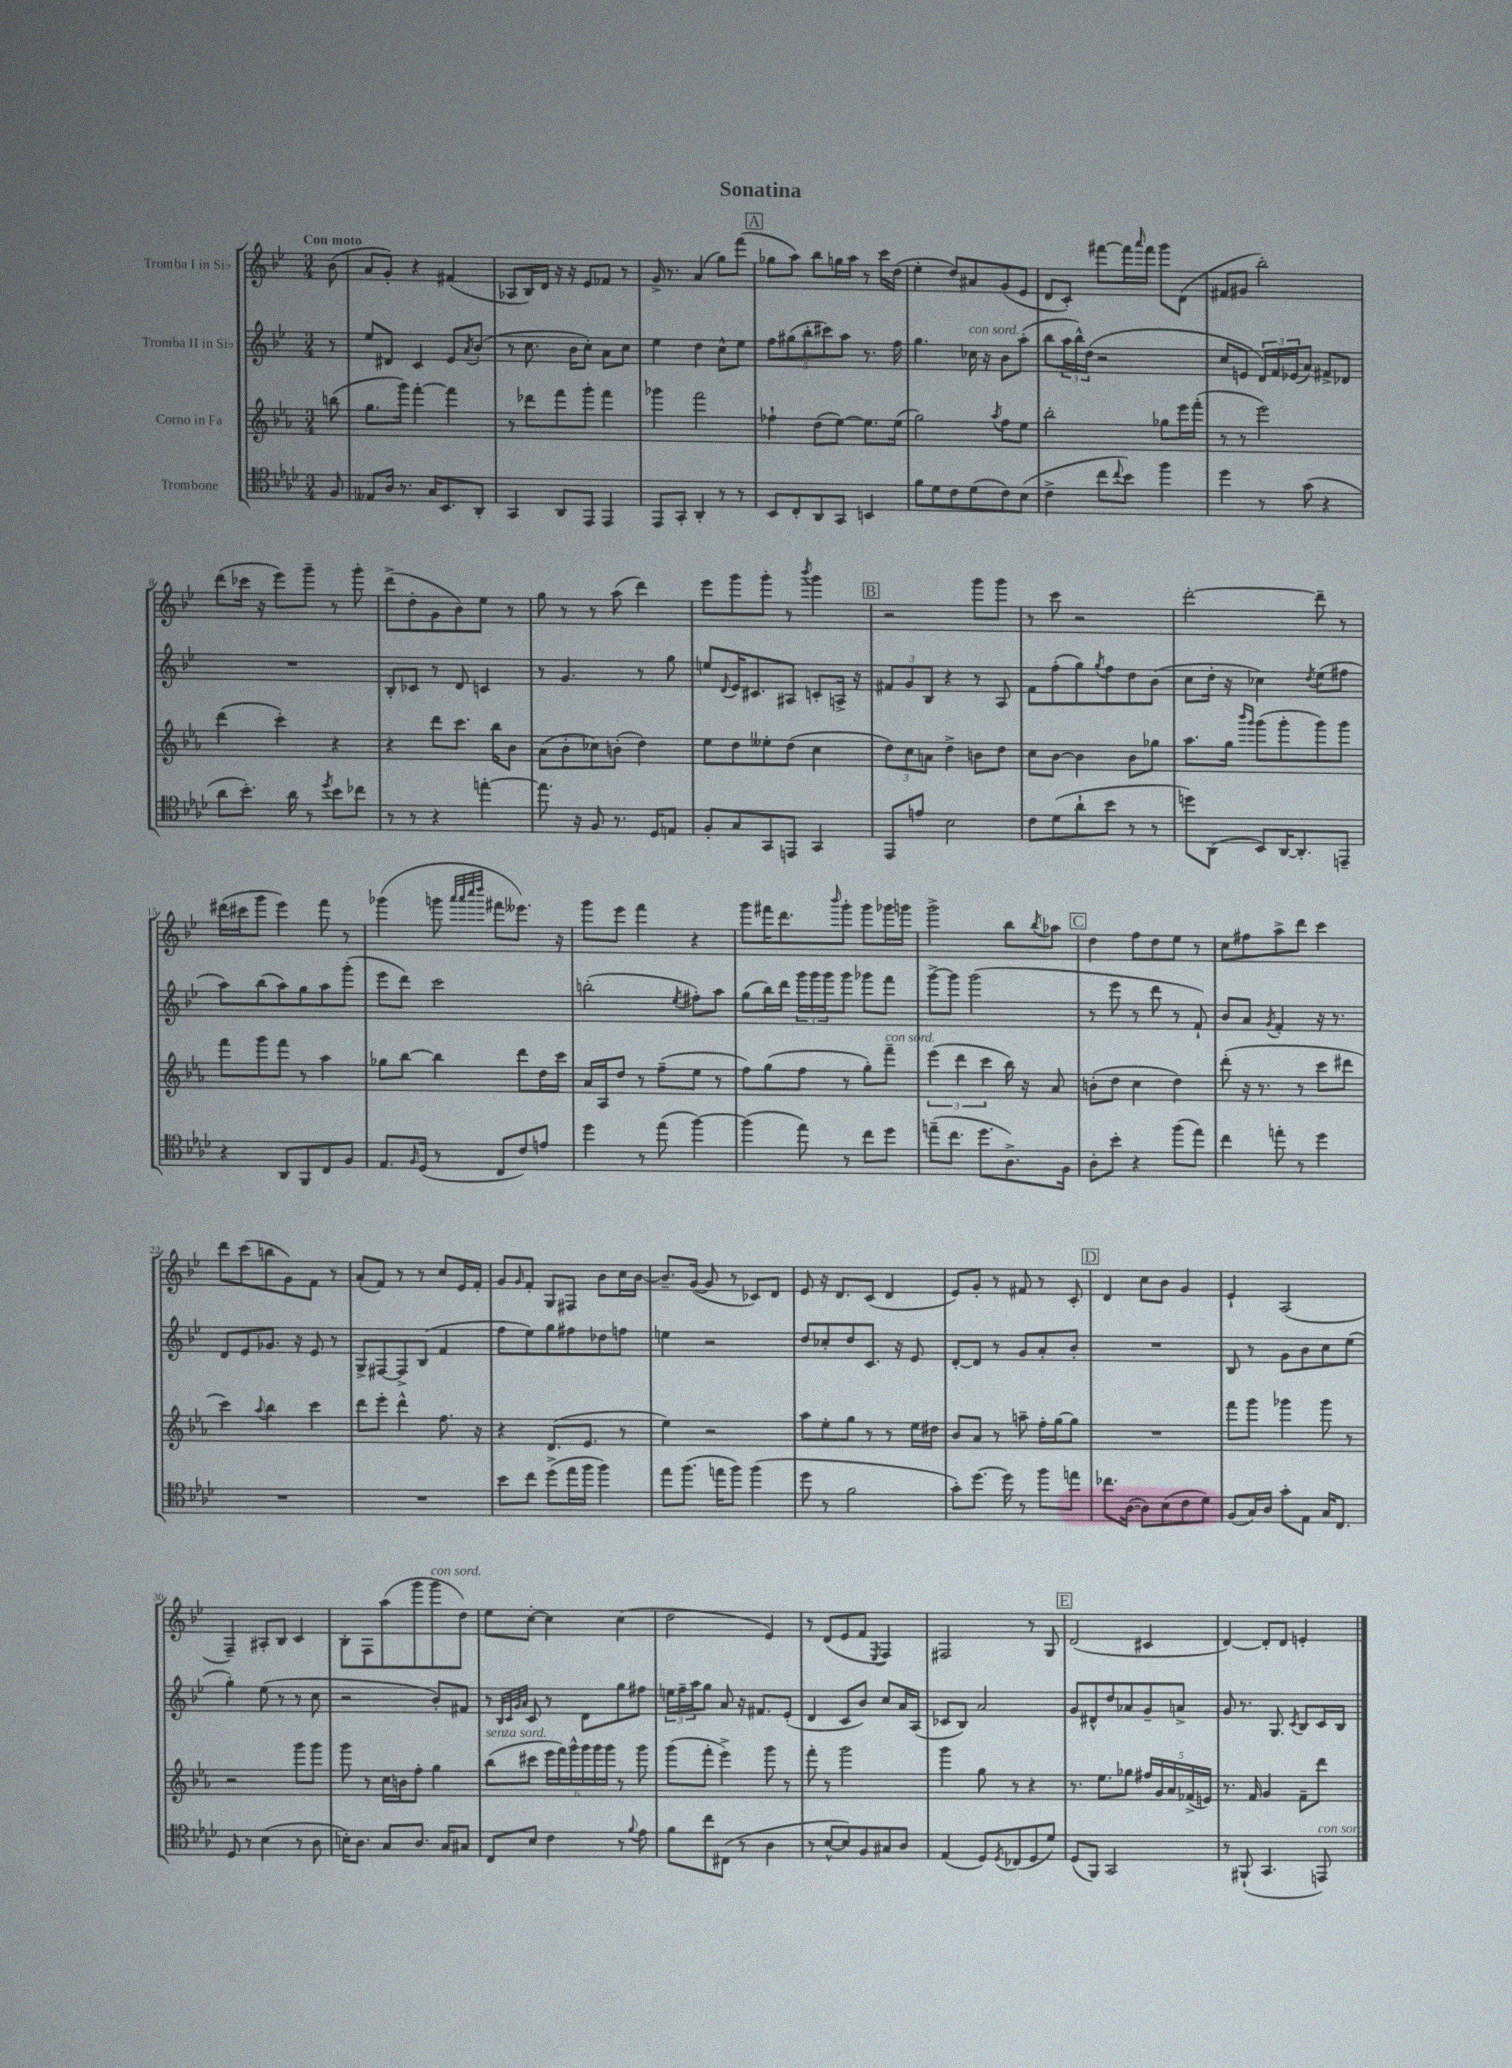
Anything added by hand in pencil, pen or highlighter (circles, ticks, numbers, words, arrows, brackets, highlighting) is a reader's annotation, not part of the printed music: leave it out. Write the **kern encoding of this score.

**kern	**kern	**kern	**kern
*staff4	*staff3	*staff2	*staff1
*clefC4	*clefG2	*clefG2	*clefG2
*k[b-e-a-d-]	*k[b-e-a-]	*k[b-e-]	*k[b-e-]
*M3/4	*M3/4	*M3/4	*M3/4
8F/	(8bb\	8r	(8b-\
=	=	=	=
8E--/L	8.gg\L	8ee-/L	8a/L
16A-/Jk	.	8d#/J	8g'/J)
8.r	16ggg\Jk)	.	.
.	[4fff'\	4c/	4r
16G/LK	.	.	.
8.BB-/	.	.	.
.	4fff\]	8e-/L	(4f#/
.	.	8qa/	.
8AA-'/J	.	(8b-'/J	.
=	=	=	=
4GG/	8r	8r	8A-/L
.	8ddd-\L	8.cc\	16B-/L)
.	.	.	16d/JJ
8AA-/L	8fff\	.	16r
.	.	16b-\LK	16r
8EE-/J	8ggg'\J	8cc'\J)	8e-/L
4EE-/	4fff\	8a\L	8f-/J
.	.	8cc\J	8r
=	=	=	=
8EE-/L	4ggg-\	4ee-\	16g^/
.	.	.	8.r
8GG'/J	.	.	.
4AA-'/	2fff\	4dd\	(4a/
8r	.	8cc^^\L	8gg\L)
8r	.	8ee-\J	(8fff\J
=	=	=	=
8BB-/L	4ff-`\	10ff\L	8gg-\L
.	.	(10gg#\	.
8C'/	.	.	8aa\J)
.	.	10bb-'\	.
8AA-/	(8dd\L	.	8bb-\L
.	.	10ccc#\)	.
8GG/J	[8ee-\J)	.	16gg\L
.	.	10aa\J	.
.	.	.	16aa\JJ
4BB/	8.ee-\]L	8.r	8r
.	.	.	16ccc\LL
.	(16ee-\Jk	16ff\	(16dd\JJ
=	=	=	=
8f\L	2gg\)	4.gg\	4ee-'\
8d-\	.	.	.
8c\	.	.	8dd/L)
(8d-\	.	16cc-\	8a#/
.	.	16r	.
.	8qaa-/	.	.
8c\)	8ff\L	8b-\L	(8g/
(8B-\J	8ee-\J	(8aa'\J	8e-/J
=	=	=	=
4c^\	2bb-'\	8bb-\L	8d/L
.	.	24aa\L	8c'/J)
.	.	24bb-^^\)	.
.	.	(24dd\JJ	.
8cc\L	.	2r	[8fff#\L
8qqcc/	.	.	.
8b-\J)	.	.	16fff#\]L
.	.	.	16qqaaa/
.	.	.	16fff#\JJ
4ff\	8gg-\L	.	8ggg\L
.	16eee-\L	.	(8d\J
.	(16fff'\JJ	.	.
=	=	=	=
4dd-\	8r	8cc/L	8f#/L
.	8r	8e/J	8g#/J
8r	2eee-\)	24d/LL)	2bb-'\)
.	.	24f/	.
.	.	(24e-/J	.
(8g\	.	8a/J)	.
4r	.	8f#^/L	.
.	.	8d-/J	.
=	=	=	=
8a-\L	(4ddd\	2.r	(8ddd\L
8.b-'\J)	.	.	16ccc-\Jk
.	.	.	16r
.	4ccc'\)	.	8eee-\L)
16a-\	.	.	.
8r	.	.	8ggg~\J
8qdd-/	.	.	.
8b-\L	4r	.	8r
8cc-\J	.	.	8ggg'\
=	=	=	=
8r	4r	8B-'/L	(8ddd^\L
8r	.	8c-/J	8dd'\
4r	8ddd\L	8r	8g\
.	8.ccc\J	8d/	8b-\)
[4ee'\	.	4c/	8ee-\J
.	16bb-\LK	.	.
.	8b-\J	.	8r
=	=	=	=
8.ee\]	(8a-\L	8r	8gg\
.	8b-'\	4.g/	8r
16r	.	.	.
8F/	8cc-\)	.	8r
8.r	(8b'\J	.	(8aa\
.	4dd\)	8r	4ddd\)
16D-/LK	.	.	.
8E/J	.	8gg\	.
=	=	=	=
8F'/L	8ee-\L	8ee/L	8eee-\L
.	.	8qqd/	.
8G/	8dd\	16e-/K	8ggg\
.	.	8.c#/	.
8GG/	8ee--'\	.	8ggg'\J
8EE/J	(8dd\J	8A#/J	8r
.	.	.	8qbbb-/
4GG/	4cc\	8c'/L	4ggg\
.	.	16A^/Jk	.
.	.	16r	.
=	=	=	=
8EE-/L	12dd\L)	12f#/L	2r
.	12cc\	12g/	.
8e/J	.	.	.
.	12a\J	12B-/J	.
2B-\	4dd^\	4r	.
.	8b\L	8r	8ggg\L
.	8dd\J	8A/	8ggg\J
=	=	=	=
8c\L	8cc\L	8f\L	8r
(8d-\	[8b-\J	(8ff'\	8ccc\
8a-`\	4b-\]	8gg\)	2r
.	.	8qgg/	.
8b-\J	.	8ff\	.
8r	8b-\L	8dd\	.
8r	8gg-\J	(8b-\J	.
=	=	=	=
8dd\L)	8.aa-\L	8cc\L	[2ddd'\
(8AA-\J	.	16dd'\Jk	.
.	16gg\Jk	16r	.
.	16qqbbb-/LL	.	.
.	16qqggg/JJ	.	.
8BB-/L)	(8ggg\L	4cc-\)	.
[16AA-/K	8ggg'\	.	.
8.AA-'/]	.	.	.
.	.	8qdd/	.
.	8ggg\)	(8ee-\L	8ddd~\]
8EE~/J	8ggg\J	8ff#\J	8r
=	=	=	=
4r	8fff\L	8aa\L)	(16ddd#\LL
.	.	.	16ccc#\J
.	8ggg\	(8bb-\	8ggg\J
8AA-/L	8fff\J	8aa\)	4eee-\)
8FF/	8r	8gg\	.
8C/	4aa-\	8aa\	8fff\
8F/J	.	(8ggg'\J	8r
=	=	=	=
8.E-/L	8gg-\L	8eee-\L	(4ggg-\
.	[8bb-\J	8ddd\J)	.
16qqF/	.	.	.
(16D-/Jk	.	.	.
8r	4bb-\]	2ccc\	8ggg\
.	.	.	32qqaaa/LLL
.	.	.	32qqaaa/
.	.	.	32qqcccc/
.	.	.	32qqdddd/JJJ
8C/L	.	.	8fff#\L
8c/)	8ddd\L	.	8.eee--\J)
8e/J	16dd\L	.	.
.	16ccc\JJ	.	16r
=	=	=	=
4dd-\	16a-/LL	(2bb'\	8ggg\L
.	16A-/J	.	.
.	8dd/J	.	8eee-\J
8r	8r	.	4fff\
(8ee-\	(8ff~\L	.	.
.	.	8qee-/	.
[4ff\)	8ee-\J	8ff#'\L)	4r
.	8r	8aa\J	.
=	=	=	=
(4ff\]	8ff\L)	(8gg\L	8ggg\L
.	(8gg\	16bb-\L)	16fff#\K
.	.	16ddd\JJ	8.ddd\
8ee-\)	8ff\J	24ggg\LL	.
.	.	24ggg\	.
.	.	24ggg\J	.
.	.	.	16qqbbb-/
8r	8r	8ggg\J	8ggg'\J
8cc\L	8gg'\L)	8ggg-\L	8ggg\L
8dd-\J	8fff~\J	8fff\J	16ggg-\L
.	.	.	16ggg\JJ
=	=	=	=
(8ee~\L	(6eee-\	[8ggg^\L	2ggg^\
8.cc\J	.	8ggg\]J	.
.	6ddd\	.	.
.	.	(2ggg\	.
8.dd-\L	.	.	.
.	6ccc\	.	.
8.A-^\)	16bb-\)	.	8bb-\L
.	16r	.	.
.	.	.	8qbb-/
.	8a-/	.	8aa-\J
16F\Jk	.	.	.
=	=	=	=
8A-'\L	(8b'\L	8r	4dd\
8b-'\J	8dd\J	8eee-\	.
4r	4cc\	8r	8ff\L
.	.	8ddd\	8dd\
(8ff\L	4dd\)	8r	8ee-\J
8ee-\J)	.	8f`/)	8r
=	=	=	=
4cc\	(8ddd'\	8b-/L	8cc\L
.	16r	8a/J	8ff#\
.	8.r	.	.
.	.	8qg/	.
8ee'\	.	4f'/	8aa^\
8r	8r	.	8ddd\J
4dd-\	8ccc\L	16r	4ccc\
.	.	8.r	.
.	8ddd#\J	.	.
=	=	=	=
2.r	4ccc\)	8d/L	8ddd\L
.	.	8e-/	(8ccc\
.	8qqaa-/	.	.
.	4bb-\	8.g-/J	8bb\
.	.	.	8g\)
.	.	16r	.
.	4ccc\	8e-/	8f\J
.	.	8r	8r
=	=	=	=
2.r	8ddd\L	8G^/L	(8a'/L
.	8eee-'\J	[8F#/	8f/J)
.	4ddd^^\	8F#^/]	8r
.	.	(8B-/J	8r
.	8.ff\	4f/	8cc/L
.	.	.	16e-/L
.	16r	.	16f'/JJ
=	=	=	=
8b-\L	4r	8ff\L	8g/L
.	.	.	16qqg/
8cc\J	.	8ee-\)	8f'/J
(8dd-^\L	(8.d/L	8gg\	8G/L
16ee-\L	.	8ff#\	8F#/J
16ff\JJ	8.e-/J	.	.
4ff\)	.	8dd-\	8b-\L
.	8r	8ff\J	16cc\L
.	.	.	[16b-\JJ
=	=	=	=
8ee-\L	4ee-\)	4ee\	8.b-~/]L
(8.ff\J	.	.	.
.	.	.	([16g/Jk
.	2r	2r	8g/]
16ee\LK	.	.	.
8ff\J)	.	.	8r
(4ff\	.	.	8c-/L)
.	.	.	8d/J
=	=	=	=
8dd-\	8aa-\L	8dd/L	8e-/
8r	8ee-'\	8cc-'/	16r
.	.	.	8.d/L
2f\	8gg\J	8dd/	.
.	8r	8.c/J	(8c/J
.	8r	.	4d/
.	.	16r	.
.	16ee-\LL	8e-/	.
.	16dd#\JJ	.	.
=	=	=	=
8g'\L)	8b-/L	[8d'/L	8e-/L)
[8.dd-\J	8a-/J	8d/]J	8g'/J
.	8r	8r	8r
16dd-\]	.	.	.
8r	8aa~\	8g/L	8f#/
8ff\L	16ff'\LL	8a'/	8r
.	[16gg\J	.	.
8ee\J	8gg\]J	8b-'/J	8c'/
=	=	=	=
8.cc-\L	2.r	2.r	4d/
([16A-\Jk	.	.	.
8A-\]L)	.	.	8cc\L
(8B-\	.	.	8b-\J
8c\	.	.	4g/
8d-\J)	.	.	.
=	=	=	=
(8F/L	8fff\L	8B-/	4e-`/
16G/L)	8ggg\J	8r	.
16A-/JJ	.	.	.
8g'\L	4ggg-\	8g\L	(2A/
8E-\J	.	8b-\	.
16G/LK	8ggg-\	8cc\	.
8.C/J	.	.	.
.	8r	(8ee-\J	.
=	=	=	=
8D-/	2r	4gg'\)	4F~/)
8r	.	.	.
(4B-\	.	(8ee-\	8A#'/L
.	.	8r	8B-/J
8r	8ggg\L	8r	4c/
8A-\	8ggg\J	8cc\	.
=	=	=	=
16B'\LK)	8ggg\	2r	8B-'\L
8.A-\J	.	.	.
.	8r	.	8F\
8G/L	16cc\LL	.	(8aa\
.	16b\J	.	.
8.A-/J	8ff'\J	.	8ggg\
.	4gg\	8b-'/L)	8ggg\
16G/LK	.	.	.
8G#/J	.	8f#/J	8dd\J)
=	=	=	=
8C/L	(8bb-\L	8r	8ee-\L
.	.	32qqB-/LLL	.
.	.	32qqc/	.
.	.	32qqg/	.
.	.	32qqa/JJJ	.
8B-/J	8ccc#\J	8c/	[8cc'\J
4c\	24eee-\LL	8r	4cc\]
.	24fff\)	.	.
.	24ggg^^\	.	.
.	24ggg\	8d\L	.
.	24ggg\	.	.
.	24ggg\JJ	.	.
8r	8r	8gg\	(4cc\
8qqf/	.	.	.
8e-\	8ggg\	8ff#\J	.
=	=	=	=
8f\L	(8ggg\L	24ee\LL	2dd\
.	.	24ff~\	.
.	.	24aa\J	.
8cc\	8fff'\J	8gg\J	.
(8C#\J	4eee-^\)	8a/	.
8r	.	16r	.
.	.	8.f#/L	.
4A-\	8ggg\	.	4e-/)
.	8r	(8e-'/J	.
=	=	=	=
8r	8fff'\	4d/	8r
[8B-^^/L	8r	.	(8d/L
8B-/])	2ggg\	8c/L	8e-/
8F/	.	8b-/J)	8f/J
.	.	.	8qE-/
8G#/	.	8cc/L	4F/)
8A-/J	.	16a/L	.
.	.	(16A/JJ	.
=	=	=	=
(4E-/	4ggg\	8c-/L	2F#/
.	.	8B-/J)	.
8D-/L)	8gg\	2a/	.
8qD-/	.	.	.
(8C-/	8r	.	.
8D-/	4r	.	8r
8d-/J)	.	.	8G/
=	=	=	=
(8D-/L	8.r	8g/L	(2d/
8FF/J)	.	8d#^^/	.
.	8.ee-\L	.	.
2GG/	.	8dd/	.
.	8gg-\J	8a-/	.
.	20ff#/LL	8g~/	4c#/
.	20g/	.	.
.	20a-/	.	.
.	.	8a^/J	.
.	(20f-^/	.	.
.	20e/JJ)	.	.
=	=	=	=
8r	8.r	8g/	[4d/)
(8FF#`/	.	8.r	.
.	16f/	.	.
4.GG/	4g/	.	8d'/]L
.	.	8.G/	.
.	.	.	8d/J
.	.	8qc/	.
.	8f~\L	8B-/L	4e'/
8EE/)	8ddd\J	16c/L	.
.	.	16B-/JJ	.
==	==	==	==
*-	*-	*-	*-
